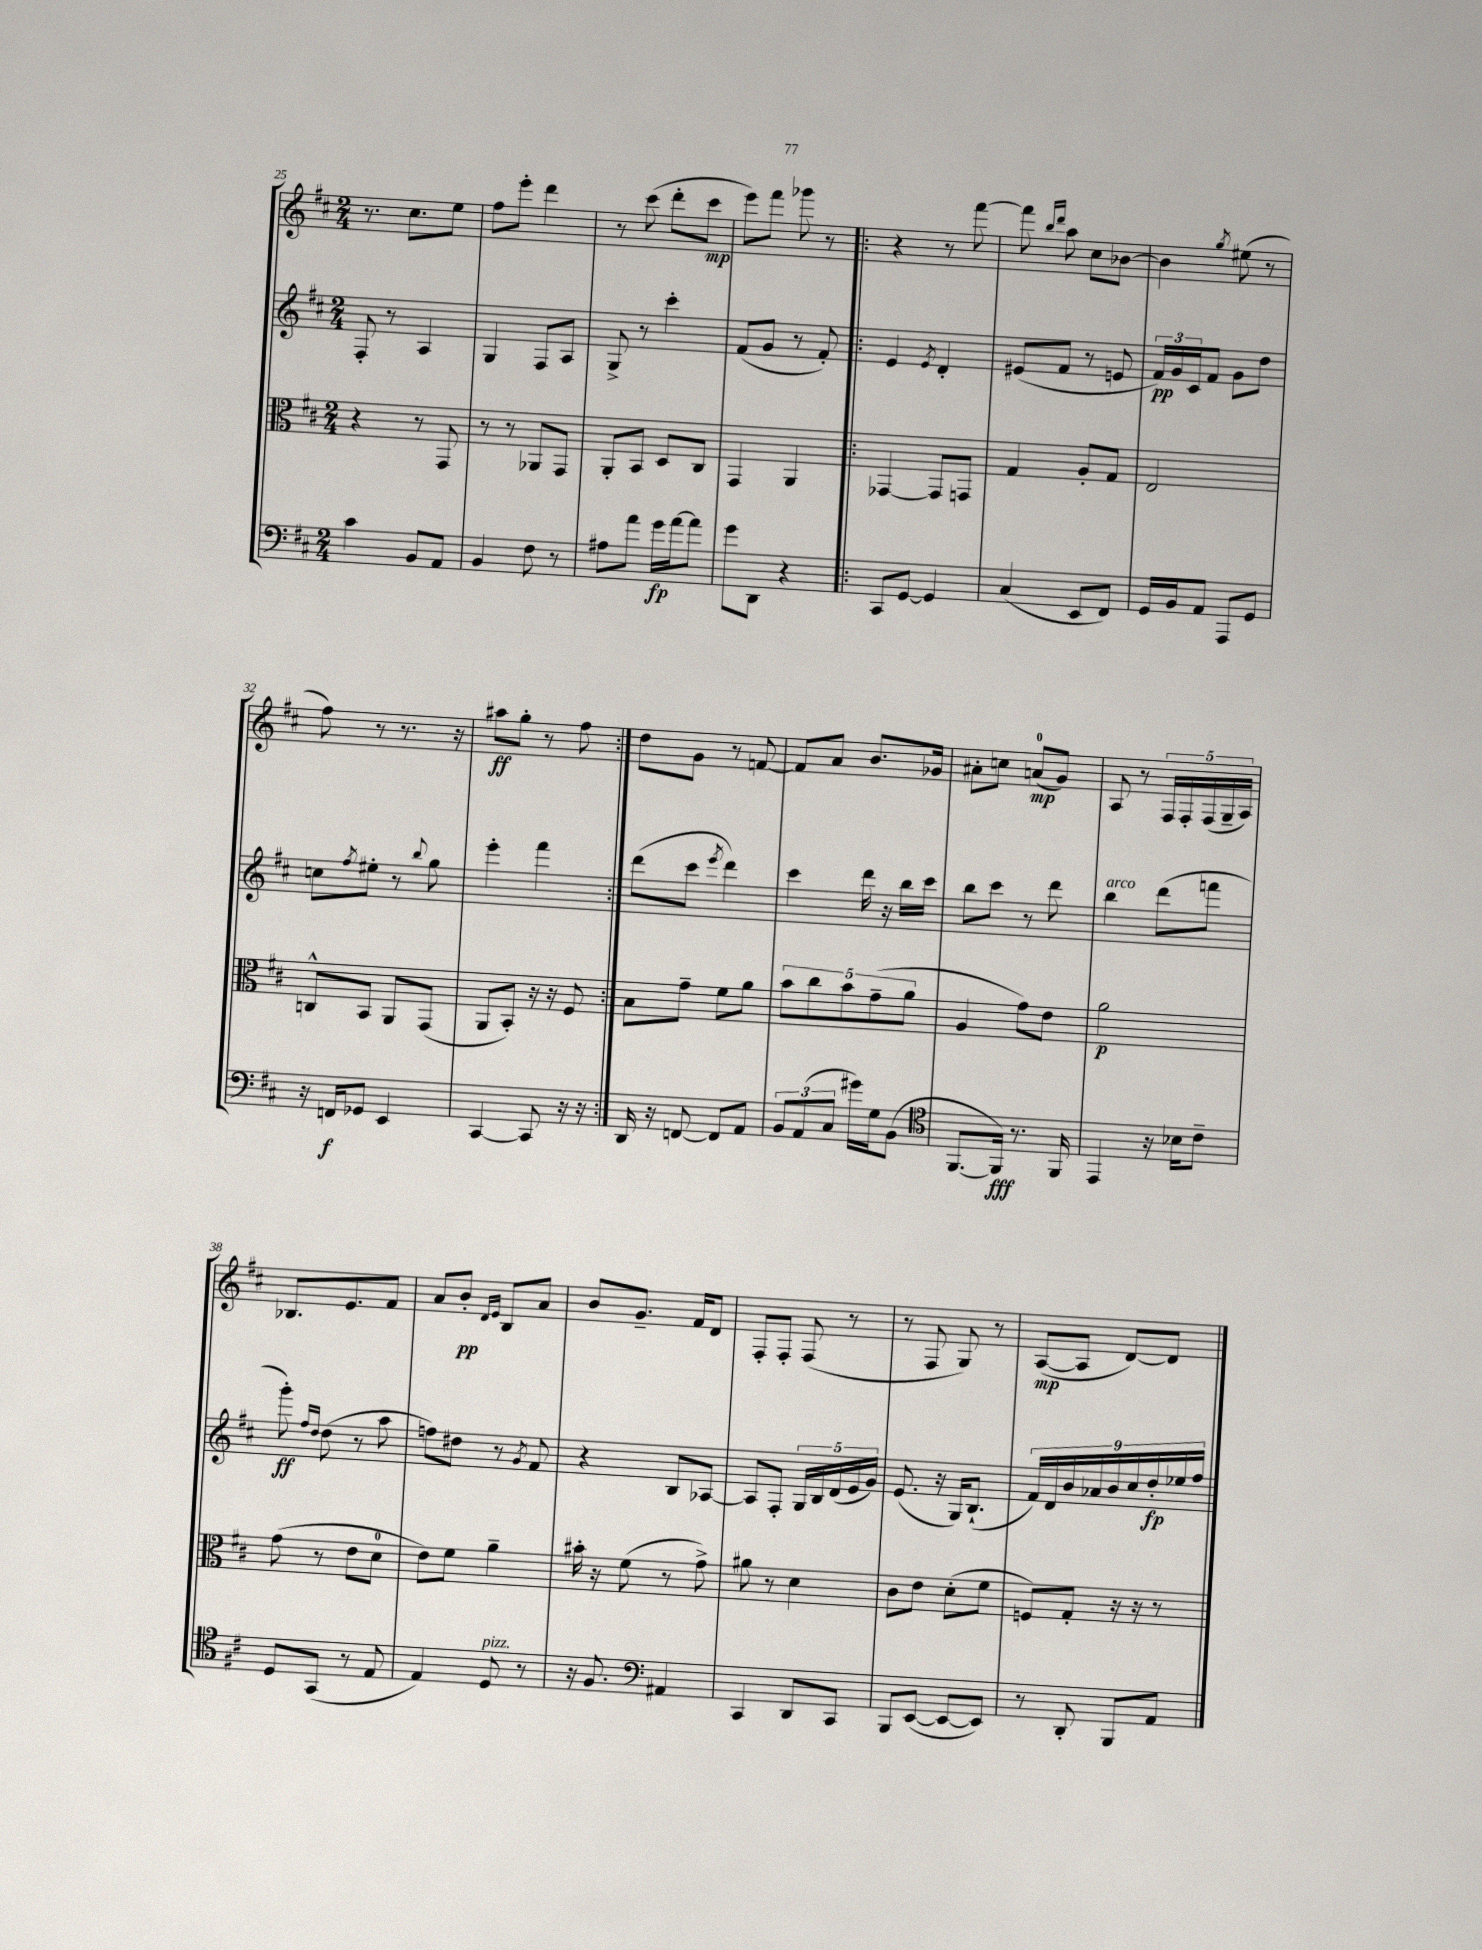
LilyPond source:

<<
\new StaffGroup <<
\new Staff = "s0" {
    \clef treble \key d \major \numericTimeSignature \time 2/4
    r8. cis''8. e''8 |
    fis''8 e'''8-. d'''4 |
    r8 cis'''8( d'''8-. cis'''8\mp |
    e'''8) fis'''8 ges'''8 r8 |
    \repeat volta 2 { r4 r8 fis'''8~ |
    fis'''8 \grace { b''16 d'''16 } a''8 cis''8 bes'8~ |
    bes'4 \acciaccatura { g''8 } eis''8( r8 |
    fis''8) r8 r8. r16 |
    ais''8\ff g''8-. r8 fis''8 | }
    d''8 g'8 r8 f'8~ |
    f'8 a'8 b'8. ges'16 |
    ais'8-. c''8 a'8-0\mp( g'8) |
    a8 r8 \tuplet 5/4 { fis16 fis16-. fis16( g16-- a16) } |
    bes8. e'8. fis'8 |
    a'8 b'8-.\pp \grace { d'16 e'16 } b8 a'8 |
    b'8 g'8.-- fis'16 d'8 |
    fis8-. fis8-. fis8( r8 |
    r8 fis8 g8) r8 |
    a8~\mp( a8 d'8~) d'8 \bar "|." |
}
\new Staff = "s1" {
    \clef treble \key d \major \numericTimeSignature \time 2/4
    fis8-. r8 a4 |
    g4 fis8 a8 |
    g8-> r8 cis'''4-. |
    fis'8( g'8 r8 fis'8-.) |
    \repeat volta 2 { e'4 \acciaccatura { e'8 } d'4-. |
    eis'8( fis'8 r8 e'8 |
    \tuplet 3/2 { fis'16\pp) g'16 cis'16 } fis'8 g'8 d''8 |
    c''8 \acciaccatura { fis''8 } eis''8-. r8 \appoggiatura { b''8 } g''8 |
    e'''4-. fis'''4 | }
    d'''8( cis'''8 \acciaccatura { e'''8 } d'''4) |
    cis'''4 d'''16 r16 b''16 cis'''16 |
    b''8 cis'''8 r8 d'''8 |
    b''4^\markup { \italic "arco" } d'''8( f'''8 |
    g'''8-.\ff) \grace { fis''16 d''16 } d''8( r8 a''8 |
    f''8) dis''8 r8 \acciaccatura { g'8 } fis'8 |
    r4 b8 aes8~ |
    aes8 fis8-. \tuplet 5/4 { g16 b16 d'16( e'16 g'16) } |
    e'8.( r16 g16) b8.-!( |
    \tuplet 9/8 { fis'16) d'16 b'16 aes'16 b'16 cis''16 d''16-.\fp ees''16 fis''16 } \bar "|." |
}
\new Staff = "s2" {
    \clef alto \key d \major \numericTimeSignature \time 2/4
    r4 r8 g,8 |
    r8 r8 aes,8 g,8 |
    a,8-. b,8 d8 cis8 |
    g,4 a,4 |
    \repeat volta 2 { ges,4~ ges,8 g,8 |
    g4 a8-. g8 |
    e2 |
    c8-^ b,8 a,8 g,8( |
    a,8 b,8-.) r16 r16 fis8 | }
    b8 g'8-- fis'8 a'8 |
    \tuplet 5/4 { b'8 cis''8 b'8 g'8--( a'8 } |
    a4 g'8) e'8 |
    a'2\p |
    g'8( r8 e'8 d'8-0 |
    e'8) fis'8 a'4-- |
    bis'16-. r16 fis'8( r8 g'8->) |
    ais'8 r8 d'4 |
    cis'8 e'8 d'8-.( fis'8 |
    f8) g8-. r16 r16 r8 \bar "|." |
}
\new Staff = "s3" {
    \clef bass \key d \major \numericTimeSignature \time 2/4
    cis'4 b,8 a,8 |
    b,4 fis8 r8 |
    ais8 a'8 g'16\fp a'16~ a'8 |
    g'8 d,8 r4 |
    \repeat volta 2 { cis,8 g,8~ g,4 |
    cis4( e,8 fis,8) |
    g,16 b,16 a,8 a,,8 g,8 |
    r16 f,16\f ges,8 e,4 |
    cis,4~ cis,8 r16 r16 | }
    d,16 r16 f,8~ f,8 a,8 |
    \tuplet 3/2 { b,8 a,8( cis8 } gis'16) g16 b,8( |
    \clef tenor fis,8.~ fis,16\fff) r8. fis,16 |
    e,4 r16 bes16 cis'8-- |
    d8 g,8( r8 e8 |
    e4) d8^\markup { \italic "pizz." } r8 |
    r16 fis8. \clef bass ais,4 |
    cis,4 d,8 cis,8 |
    b,,8 e,8~( e,8~ e,8) |
    r8 d,8-. b,,8 a,8 \bar "|." |
}
>>
>>
\layout { \context { \Score currentBarNumber = #25 } }
